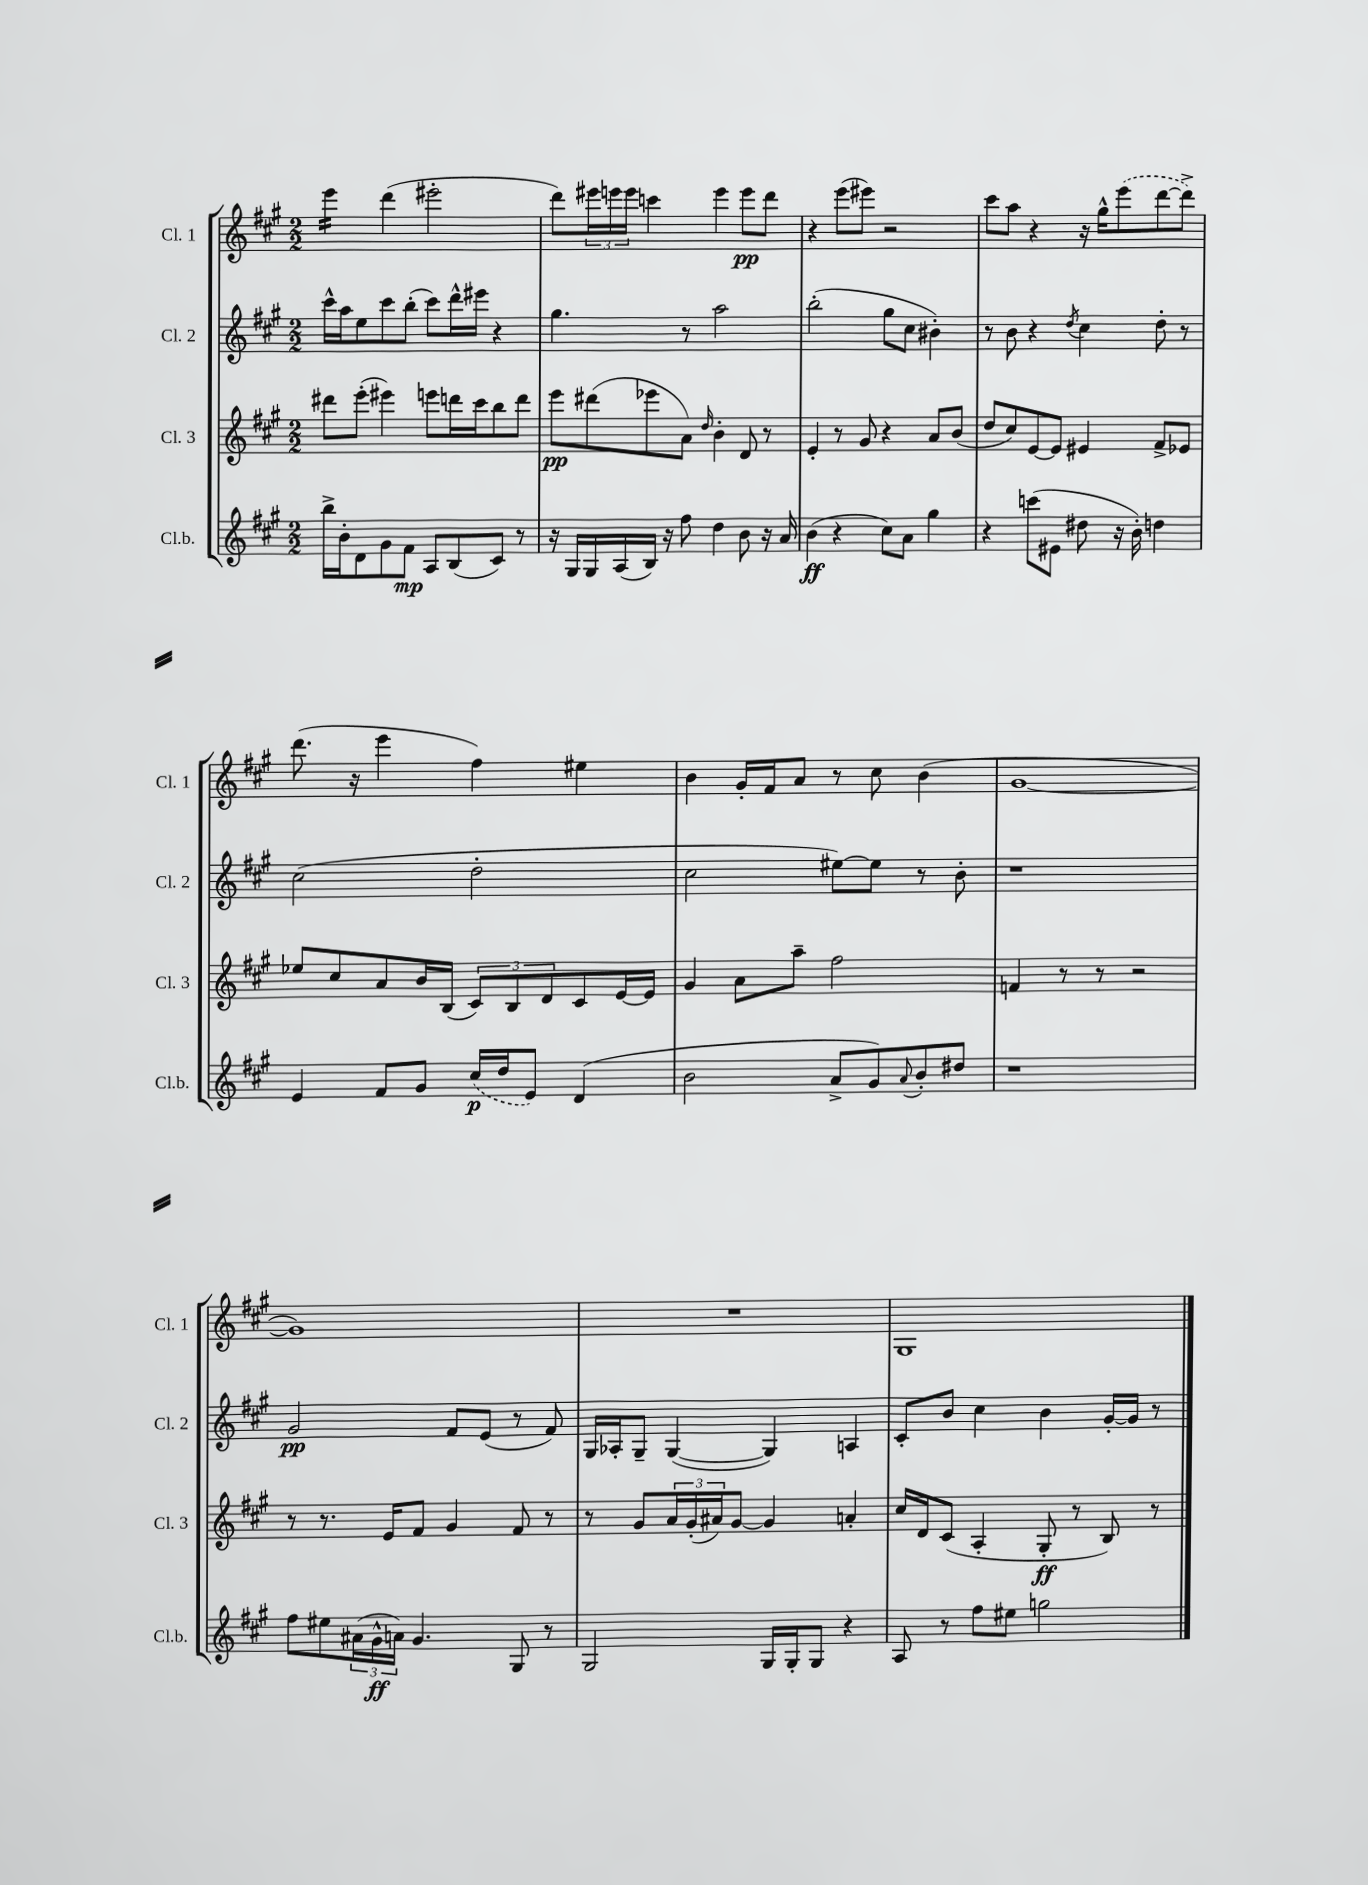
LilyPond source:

<<
\new StaffGroup <<
\new Staff = "s0" \with { instrumentName = "Cl. 1" shortInstrumentName = "Cl. 1" } {
    \clef treble \key a \major \numericTimeSignature \time 2/2
    e'''4:16 d'''4( eis'''2-. |
    d'''8) \tuplet 3/2 { eis'''16 e'''16 e'''16 } c'''4 e'''4 e'''8\pp d'''8 |
    r4 e'''8( eis'''8) r2 |
    cis'''8 a''8 r4 r16 gis''16-^ \once \slurDashed e'''8( d'''8~ d'''8->) |
    d'''8.( r16 e'''4 fis''4) eis''4 |
    b'4 gis'16-. fis'16 a'8 r8 cis''8 b'4( |
    gis'1~ |
    gis'1) |
    R1 |
    gis1 \bar "|." |
}
\new Staff = "s1" \with { instrumentName = "Cl. 2" shortInstrumentName = "Cl. 2" } {
    \clef treble \key a \major \numericTimeSignature \time 2/2
    cis'''16-^ a''16 e''8 cis'''8 b''8-.( cis'''8) d'''16-^ eis'''16 r4 |
    gis''4. r8 a''2 |
    b''2-.( gis''8 cis''8 bis'4-.) |
    r8 b'8 r4 \acciaccatura { d''8 } cis''4 d''8-. r8 |
    cis''2( d''2-. |
    cis''2 eis''8~) eis''8 r8 b'8-. |
    r1 |
    gis'2\pp fis'8 e'8( r8 fis'8) |
    gis16 aes16-. gis8-- gis4~( gis4) a4 |
    cis'8-. b'8 cis''4 b'4 gis'16~-. gis'16 r8 \bar "|." |
}
\new Staff = "s2" \with { instrumentName = "Cl. 3" shortInstrumentName = "Cl. 3" } {
    \clef treble \key a \major \numericTimeSignature \time 2/2
    dis'''8 e'''8-.( eis'''4) e'''8 d'''16 cis'''16 b''8 d'''8 |
    e'''8\pp dis'''8( ees'''8 a'8) \grace { d''16 } b'4-. d'8 r8 |
    e'4-. r8 gis'8 r4 a'8 b'8( |
    d''8 cis''8) e'8~ e'8 eis'4 fis'8-> ees'8 |
    ees''8 cis''8 a'8 b'16 b16( \tuplet 3/2 { cis'8) b8 d'8 } cis'8 e'16~ e'16 |
    gis'4 a'8 a''8-- fis''2 |
    f'4 r8 r8 r2 |
    r8 r8. e'16 fis'8 gis'4 fis'8 r8 |
    r8 gis'8 \tuplet 3/2 { a'16 gis'16-.( ais'16) } gis'8~ gis'4 a'4-. |
    cis''16 d'16 cis'8( a4-. gis8-.\ff r8 b8) r8 \bar "|." |
}
\new Staff = "s3" \with { instrumentName = "Cl.b." shortInstrumentName = "Cl.b." } {
    \clef treble \key a \major \numericTimeSignature \time 2/2
    b''16-> b'16-. d'8 gis'8 fis'8\mp a8 b8( cis'8) r8 |
    r16 gis16 gis16 a16( b16) r16 fis''8 d''4 b'8 r16 a'16 |
    b'4\ff( r4 cis''8) a'8 gis''4 |
    r4 c'''8( eis'8 dis''8 r16 b'16-.) d''4 |
    e'4 fis'8 gis'8 \once \slurDashed cis''16\p( d''16 e'8) d'4( |
    b'2 a'8-> gis'8) \appoggiatura { a'8 } b'8-. dis''8 |
    r1 |
    fis''8 eis''8 \tuplet 3/2 { ais'16( gis'16-^\ff a'16) } gis'4. gis8 r8 |
    gis2 gis16 gis16-. gis8 r4 |
    a8 r8 fis''8 eis''8 g''2 \bar "|." |
}
>>
>>
\layout { \context { \Score \remove "Bar_number_engraver" } }
